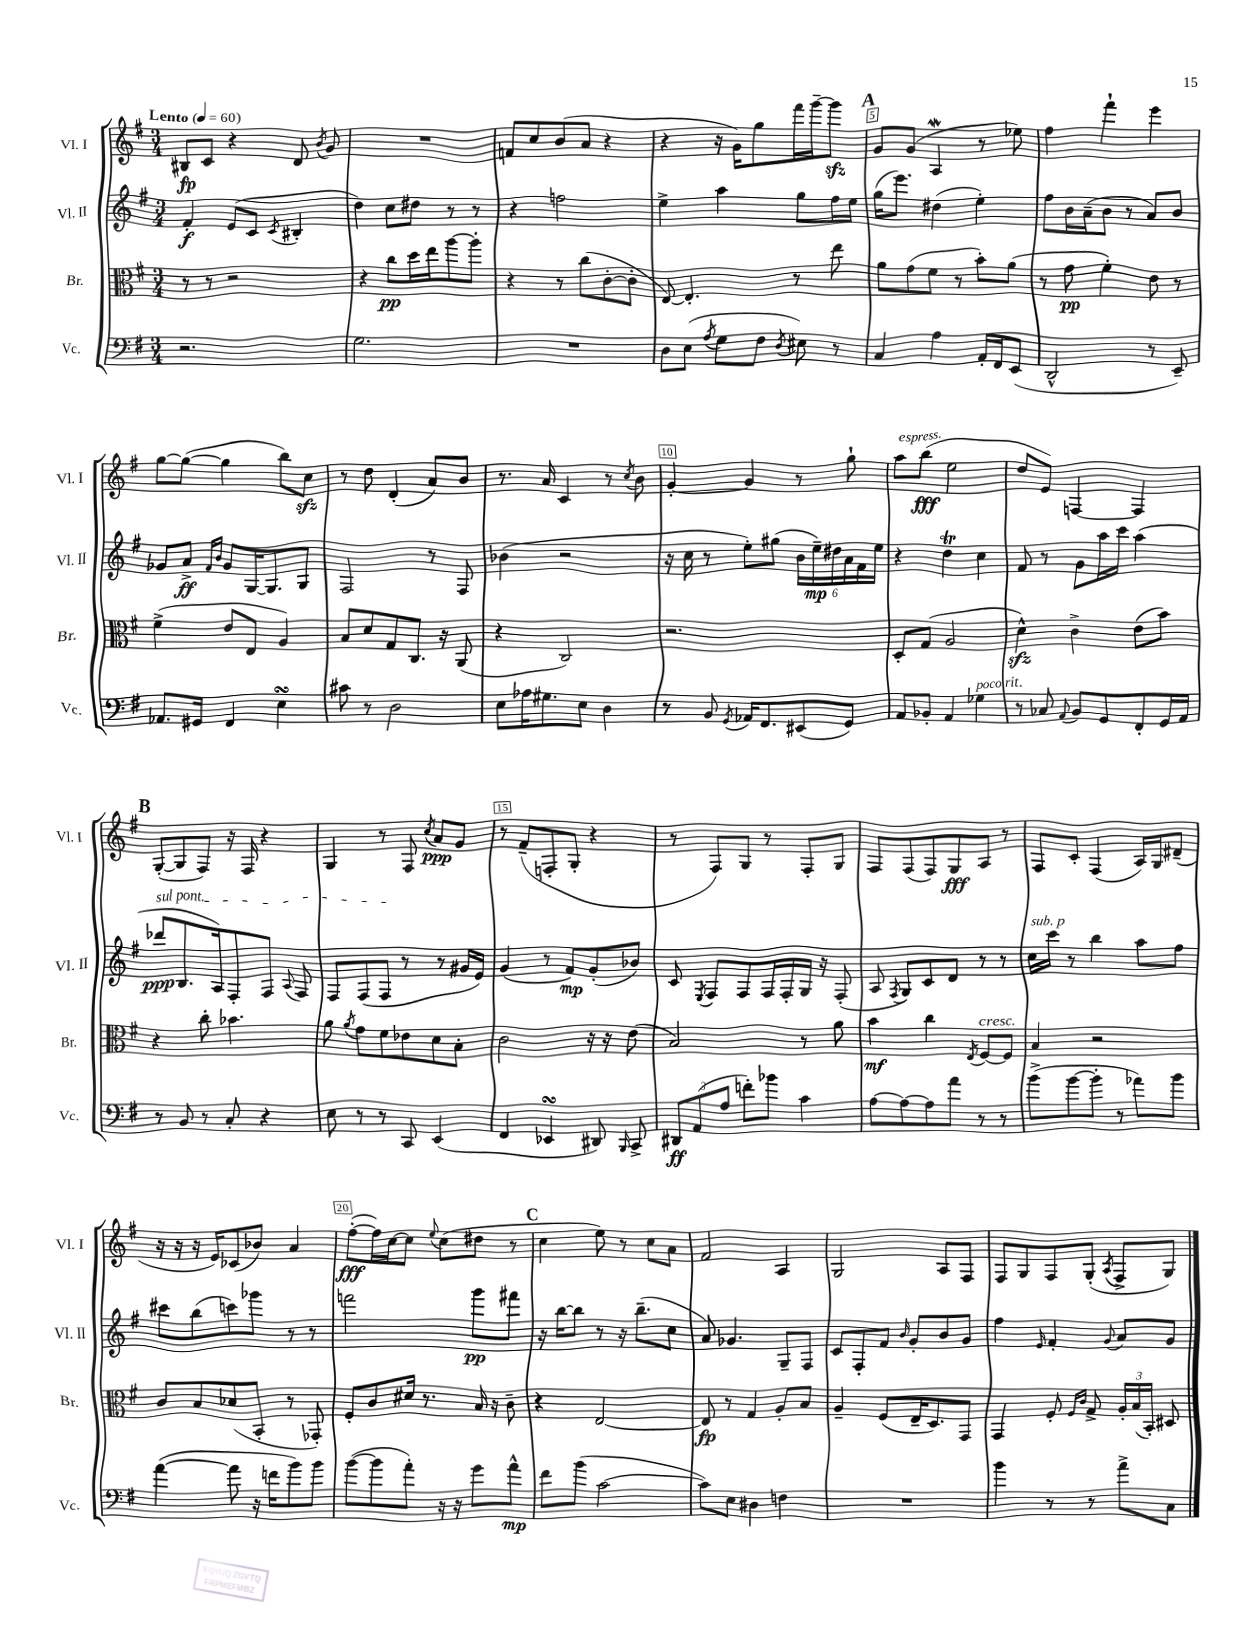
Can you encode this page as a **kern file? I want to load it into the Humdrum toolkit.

**kern	**dynam	**kern	**dynam	**kern	**dynam	**kern	**dynam
*part4	*part4	*part3	*part3	*part2	*part2	*part1	*part1
*staff4	*staff4	*staff3	*staff3	*staff2	*staff2	*staff1	*staff1
*I"Vc.	*	*I"Br.	*	*I"Vl. II	*	*I"Vl. I	*
*I'Vc.	*	*I'Br.	*	*I'Vl. II	*	*I'Vl. I	*
*clefF4	*	*clefC3	*	*clefG2	*	*clefG2	*
*k[f#]	*	*k[f#]	*	*k[f#]	*	*k[f#]	*
*M3/4	*	*M3/4	*	*M3/4	*	*M3/4	*
*MM60	*	*MM60	*	*MM60	*	*MM60	*
=1	=1	=1	=1	=1	=1	=1	=1
!	!	!	!	!	!	!LO:TX:a:B:t=Lento	!
2.r	.	8r	.	4f#'/	f	8B#X/L	fp
.	.	8r	.	.	.	8c/J	.
.	.	2r	.	(8e/L	.	4r	.
.	.	.	.	8c/J	.	.	.
.	.	.	.	8qc/	.	.	.
.	.	.	.	4B#X'/	.	8d/	.
.	.	.	.	.	.	8qb/	.
.	.	.	.	.	.	8g/	.
=2	=2	=2	=2	=2	=2	=2	=2
2.G\	.	4r	.	4dd\)	.	2.r	.
.	.	8cc\L	pp	8cc\L	.	.	.
.	.	16dd\L	.	8dd#X\J	.	.	.
.	.	16ee\J	.	.	.	.	.
.	.	[8aa\	.	8r	.	.	.
.	.	8aa'\J]	.	8r	.	.	.
=3	=3	=3	=3	=3	=3	=3	=3
2.r	.	4r	.	4r	.	8fn/L	.
.	.	.	.	.	.	8cc/	.
.	.	8r	.	2ffn\	.	(8b/	.
.	.	(8cc\L	.	.	.	8a/J	.
.	.	[8c'\	.	.	.	4r	.
.	.	8c'\J]	.	.	.	.	.
=4	=4	=4	=4	=4	=4	=4	=4
8D\L	.	[8E/)	.	4ee^\	.	4r	.
(8E\J	.	4.E'/]	.	.	.	.	.
8qA/	.	.	.	.	.	.	.
8G\L	.	.	.	4aa\	.	16r	.
.	.	.	.	.	.	16g\KL)	.
8F#\J	.	.	.	.	.	8gg\	.
8qD/	.	.	.	.	.	.	.
8E#X\)	.	8r	.	8gg\L	.	16fff#\L	.
.	.	.	.	.	.	[16ggg~\J	.
8r	.	8ee\	.	16ff#\L	.	8gggzz\J]	.
.	.	.	.	16ee\JJ	.	.	.
!!LO:REH:place=s1:t=A
=5	=5	=5	=5	=5	=5	=5	=5
4C/	.	8a\L	.	(16gg\KL	.	8g/L	.
.	.	.	.	8.eee\J)	.	.	.
.	.	(8g\	.	.	.	(8g/J	.
4A\	.	8f#\J	.	(4dd#X\	.	4AW/	.
.	.	8r	.	.	.	.	.
16AA'/LL	.	8b'\L)	.	4ee'\)	.	8r	.
16FF#/J	.	.	.	.	.	.	.
(8EE/J	.	(8a\J	.	.	.	8ee-X\)	.
=6	=6	=6	=6	=6	=6	=6	=6
2DD^^/	.	8r	.	8ff#\L	.	4ff#\	.
.	.	8g\	pp	16b\L	.	.	.
.	.	.	.	(16a~\J	.	.	.
.	.	4f#'\)	.	8b\J	.	4fff#`\	.
.	.	.	.	8r	.	.	.
8r	.	8e\	.	8a/L)	.	4eee\	.
8EE~/)	.	8r	.	8b/J	.	.	.
!!LO:LB:g=z
=7	=7	=7	=7	=7	=7	=7	=7
8.AA-X/L	.	(4f#^\	.	8g-X/L	.	[8gg\L	.
.	.	.	.	8a^/J	ff	(8gg\J_	.
16GG#X/Jk	.	.	.	.	.	.	.
.	.	.	.	16qqf#/LL	.	.	.
.	.	.	.	16qqb/JJ	.	.	.
4FF#/	.	8e/L	.	8g-/L	.	4gg\]	.
.	.	8E/J	.	[16G/K	.	.	.
.	.	.	.	8.G/]	.	.	.
4EsSSS\	.	4A/)	.	.	.	8bb\L)	.
.	.	.	.	8G/J	.	8cczz\J	.
=8	=8	=8	=8	=8	=8	=8	=8
8c#X\	.	8B/L	.	2F#/	.	8r	.
8r	.	8d/	.	.	.	8dd\	.
2D\	.	8G/	.	.	.	(4d'/	.
.	.	8.C/J	.	.	.	.	.
.	.	.	.	8r	.	8a/L)	.
.	.	16r	.	.	.	.	.
.	.	(8AA/	.	8F#/	.	8b/J	.
=9	=9	=9	=9	=9	=9	=9	=9
8E\L	.	4r	.	(4b-X\	.	8.r	.
16A-X\K	.	.	.	.	.	.	.
8.G#X\	.	.	.	.	.	16a/	.
.	.	2C/)	.	2r	.	4c/	.
8E\J	.	.	.	.	.	.	.
4D\	.	.	.	.	.	8r	.
.	.	.	.	.	.	8qcc/	.
.	.	.	.	.	.	8b\	.
=10	=10	=10	=10	=10	=10	=10	=10
8r	.	2.r	.	16r	.	[4g'/	.
.	.	.	.	16cc\	.	.	.
8BB/	.	.	.	8r	.	.	.
8qGG/	.	.	.	.	.	.	.
16AA-X/KL	.	.	.	8ee'\L)	.	4g/]	.
8.FF#/	.	.	.	.	.	.	.
.	.	.	.	(8gg#X\J	.	.	.
(8EE#X/	.	.	.	24b\LL	.	8r	.
.	.	.	.	24ee~\)	mp	.	.
.	.	.	.	24dd#X\	.	.	.
8GG/J)	.	.	.	24a\	.	8gg`\	.
.	.	.	.	24f#\	.	.	.
.	.	.	.	24ee\JJ	.	.	.
=11	=11	=11	=11	=11	=11	=11	=11
!	!	!	!	!	!	!LO:TX:a:i:t=espress.	!
8AA/L	.	8D'/L	.	4r	.	8aa\L	.
8BB-X'/J	.	(8G/J	.	.	.	(8bb\J	fff
4AA/	.	2A/	.	4ddT\	.	2ee\	.
!LO:TX:a:i:t=poco rit.	!	!	!	!	!	!	!
4G-X\	.	.	.	4cc\	.	.	.
=12	=12	=12	=12	=12	=12	=12	=12
8r	.	4dzz^^\)	.	8f#/	.	8dd/L	.
8C-X/	.	.	.	8r	.	8e/J)	.
8qqAA/	.	.	.	.	.	.	.
8BB/L	.	4c^\	.	8g\L	.	[4Fn/	.
8GG/	.	.	.	16aa\L	.	.	.
.	.	.	.	16ccc\JJ	.	.	.
8FF#'/	.	(8e\L	.	(4aa\	.	4F/]	.
16GG/L	.	8b\J)	.	.	.	.	.
16AA/JJ	.	.	.	.	.	.	.
!!LO:LB:g=z
!!LO:REH:place=s1:t=B
=13	=13	=13	=13	=13	=13	=13	=13
!	!	!	!	!LO:TX:a:i:t=sul pont.	!	!	!
8r	.	4r	.	8ddd-X/L	ppp	([8G'/L	.
8BB/	.	.	.	8.B/	.	8G/]	.
8r	.	8cc'\	.	.	.	8F#/J)	.
.	.	.	.	16A/k)	.	.	.
8C'/	.	4.b-X\	.	8F#'/	.	16r	.
.	.	.	.	.	.	16F#/	.
4r	.	.	.	8F#/J	.	4r	.
.	.	.	.	8qqA/	.	.	.
.	.	.	.	8F#/	.	.	.
=14	=14	=14	=14	=14	=14	=14	=14
8E\	.	8a\	.	8F#/L	.	4G/	.
.	.	8qa/	.	.	.	.	.
8r	.	8g\L	.	(8F#/	.	.	.
8r	.	8f#\	.	8F#/J	.	8r	.
8CC/	.	8e-X\	.	8r	.	8F#/	.
.	.	.	.	.	.	8qcc/	.
(4EE/	.	8d\	.	8r	.	8a/L	ppp
.	.	8B'\J	.	16g#X/LL	.	8g/J	.
.	.	.	.	16e/JJ)	.	.	.
=15	=15	=15	=15	=15	=15	=15	=15
4FF#/	.	2c\	.	(4g/	.	8r	.
.	.	.	.	.	.	(8f#~/L	.
4EE-XsSSs/	.	.	.	8r	.	8Fn'/	.
.	.	.	.	8f#/L)	mp	8G'/J	.
8DD#X/)	.	16r	.	(8g'/	.	4r	.
.	.	16r	.	.	.	.	.
16qqBBB/	.	.	.	.	.	.	.
8CC^/	.	(8e\	.	8b-X/J)	.	.	.
=16	=16	=16	=16	=16	=16	=16	=16
12DD#X/L	ff	2B/)	.	8c/	.	8r	.
(12AA/	.	.	.	.	.	.	.
.	.	.	.	8qE/	.	.	.
.	.	.	.	8F#/L	.	8F#/L)	.
12A/J	.	.	.	.	.	.	.
8fn'\L)	.	.	.	8F#/	.	8G/J	.
8b-X\J	.	.	.	16F#/L	.	8r	.
.	.	.	.	16F#'/	.	.	.
4c\	.	8r	.	16G/JJ	.	8F#'/L	.
.	.	.	.	16r	.	.	.
.	.	8a\	.	(8F#'/	.	8G/J	.
=17	=17	=17	=17	=17	=17	=17	=17
[8A\L	.	4b\	mf	8A/	.	8F#/L	.
.	.	.	.	8qF#/	.	.	.
8A\_	.	.	.	8G/L)	.	(8F#/	.
8A\]	.	4cc\	.	8c/	.	8F#/)	.
8a\J	.	.	.	8d/J	.	8G/	fff
.	.	8qE/	.	.	.	.	.
!	!	!LO:TX:a:i:t=cresc.	!	!	!	!	!
8r	.	[8F#/L	.	8r	.	8A/J	.
8r	.	8F#/J]	.	8r	.	8r	.
=18	=18	=18	=18	=18	=18	=18	=18
!	!	!	!	!LO:TX:a:i:t=sub. p	!	!	!
(8b^\L	.	4B/	.	16cc\LL	.	8F#/L	.
.	.	.	.	16ccc\JJ	.	.	.
[8b\	.	.	.	8r	.	8c'/J	.
8b'\J]	.	2r	.	4bb\	.	(4F#/	.
8r	.	.	.	.	.	.	.
8a-X\L)	.	.	.	8aa\L	.	16A/LL)	.
.	.	.	.	.	.	16G/J	.
8b\J	.	.	.	8ff#\J	.	(8d#X~/J	.
!!LO:LB:g=z
=19	=19	=19	=19	=19	=19	=19	=19
([4a\	.	8c/L	.	8ccc#X\L	.	16r	.
.	.	.	.	.	.	16r	.
.	.	8B/	.	(8bb\	.	16r	.
.	.	.	.	.	.	16e/KL)	.
8a\]	.	(8d-X/	.	8cccn\)	.	(8c-X/	.
16r	.	8BB'/J	.	8ggg-X\J	.	8b-X/J)	.
16fn\KL	.	.	.	.	.	.	.
8b\)	.	8r	.	8r	.	4a/	.
8b\J	.	8GG-X'/)	.	8r	.	.	.
=20	=20	=20	=20	=20	=20	=20	=20
([8b\L	.	8F#'/L	.	2fffn\	.	([8ff#'\L	fff
8b\]	.	8c/	.	.	.	16ff#\L])	.
.	.	.	.	.	.	[16cc\J	.
8a'\J)	.	16d#X/Jk	.	.	.	8cc\J]	.
.	.	8.r	.	.	.	.	.
.	.	.	.	.	.	8qqee/	.
16r	.	.	.	.	.	(8cc\L	.
16r	.	.	.	.	.	.	.
8g\L	.	16B/	.	8ggg\L	pp	8dd#X\J	.
.	.	16r	.	.	.	.	.
8a^^\J	mp	8c~\	.	8fff#X\J	.	8r	.
!!LO:REH:place=s1:t=C
=21	=21	=21	=21	=21	=21	=21	=21
8f#\L	.	4r	.	16r	.	4cc\	.
.	.	.	.	[16bb\KL	.	.	.
(8b\J	.	.	.	8bb\J]	.	.	.
[2c\	.	[2E/	.	8r	.	8ee\)	.
.	.	.	.	16r	.	8r	.
.	.	.	.	(8.bb~\L	.	.	.
.	.	.	.	.	.	8cc\L	.
.	.	.	.	8cc\J	.	8a\J	.
=22	=22	=22	=22	=22	=22	=22	=22
8c\L])	.	8E/]	fp	8a/)	.	2f#/	.
8E\J	.	8r	.	4.g-X/	.	.	.
4D#X\	.	4G/	.	.	.	.	.
4Fn\	.	8A'/L	.	8G~/L	.	4A/	.
.	.	8B/J	.	8F#/J	.	.	.
=23	=23	=23	=23	=23	=23	=23	=23
2.r	.	4A~/	.	8c/L	.	2G/	.
.	.	.	.	8F#'/	.	.	.
.	.	(8F#/L	.	8f#/J	.	.	.
.	.	.	.	16qqb/	.	.	.
.	.	16E~/K	.	8g'/L	.	.	.
.	.	8.D/)	.	.	.	.	.
.	.	.	.	8b/	.	8A/L	.
.	.	8GG/J	.	8g/J	.	8F#/J	.
=24	=24	=24	=24	=24	=24	=24	=24
4b\	.	4GG/	.	4ff#\	.	8F#/L	.
.	.	.	.	.	.	8G/	.
.	.	.	.	16qqe/	.	.	.
8r	.	8F#'/	.	4f#'/	.	8F#/	.
.	.	16qqF#/LL	.	.	.	.	.
.	.	16qqc/JJ	.	.	.	.	.
8r	.	8G^/	.	.	.	(8G'/J	.
.	.	.	.	8qqg/	.	8qA/	.
8a^\L	.	24A'/LL	.	8a/L	.	8F#^/L	.
.	.	(24B/	.	.	.	.	.
.	.	24BB'/JJ)	.	.	.	.	.
8C\J	.	8D#X/	.	8g/J	.	8G/J)	.
==	==	==	==	==	==	==	==
*-	*-	*-	*-	*-	*-	*-	*-
